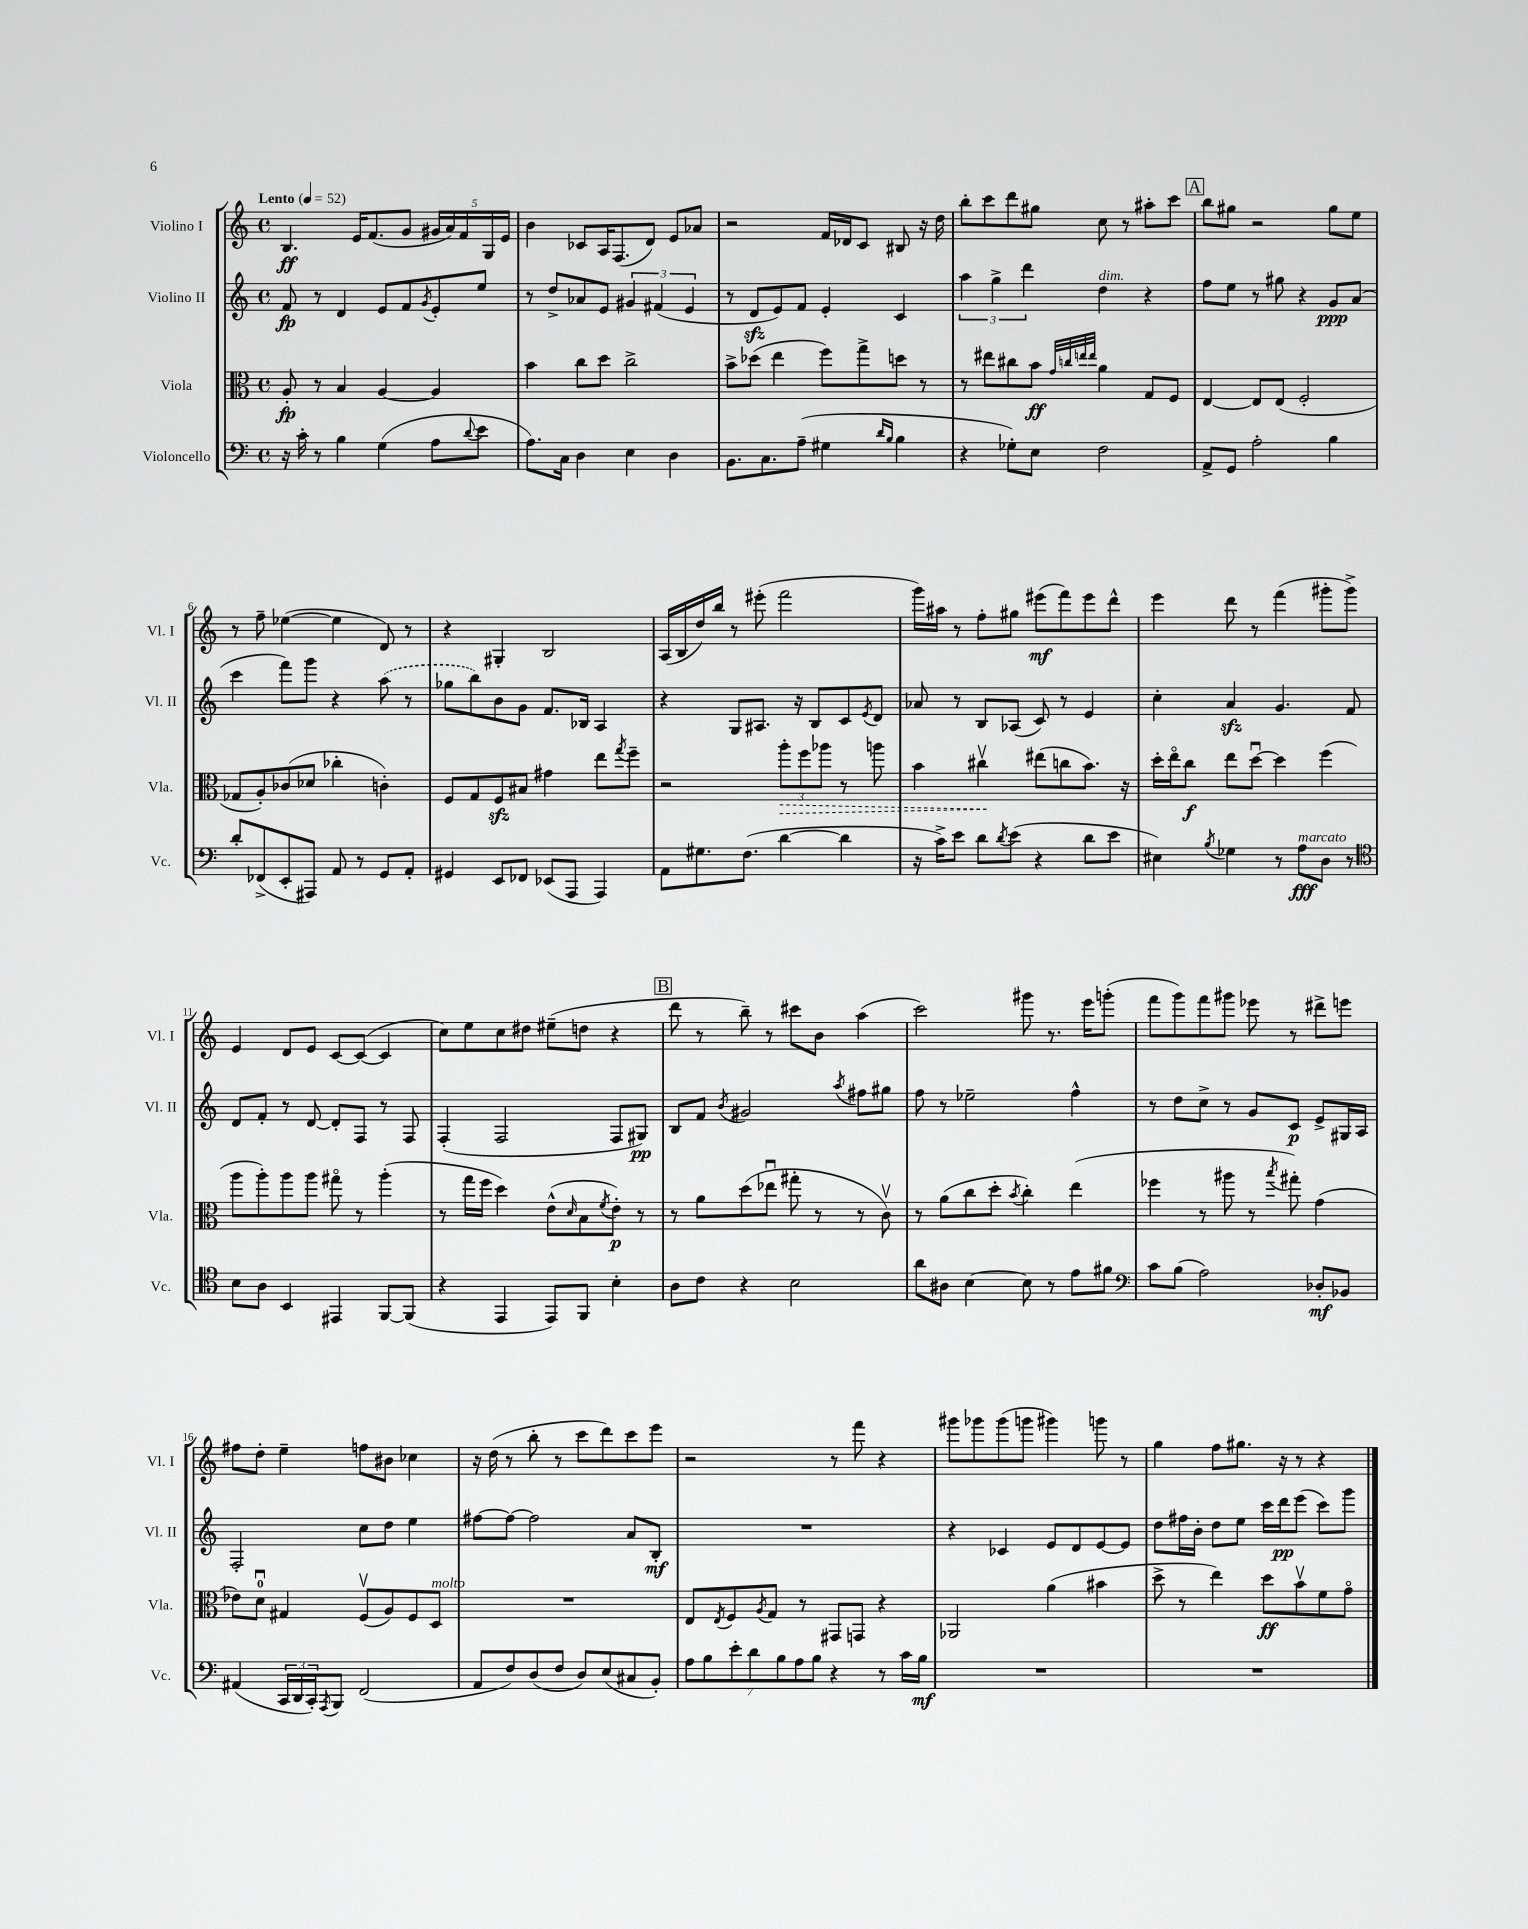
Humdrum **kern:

**kern	**kern	**kern	**kern
*staff4	*staff3	*staff2	*staff1
*clefF4	*clefC3	*clefG2	*clefG2
*k[]	*k[]	*k[]	*k[]
*M4/4	*M4/4	*M4/4	*M4/4
*met(c)	*met(c)	*met(c)	*met(c)
*MM52	*MM52	*MM52	*MM52
16r	8A'	8f	4.B
16c'	.	.	.
8r	8r	8r	.
4B	4B	4d	.
.	.	.	16e
.	.	.	(8.f
(4G	[4A	8e	.
.	.	8f	8g
.	.	8qg	.
8A	4A]	8e'	20g#
.	.	.	20a)
.	.	.	20f
8qqd	.	.	.
8e	.	8ee	.
.	.	.	20G
.	.	.	20e
=	=	=	=
8.A)	4b	8r	4b
.	.	8dd^	.
16C	.	.	.
4D	8cc	8a-	8c-
.	8dd	8e	16A
.	.	.	(8.F
4E	2cc^	6g#	.
.	.	.	8d)
.	.	(6f#	.
4D	.	.	8e
.	.	6e	.
.	.	.	8a-
=	=	=	=
8.BB	8b^	8r	2r
.	(8dd-	8d	.
8.C	.	.	.
.	4ee	8e)	.
(8A~	.	8f	.
4G#	8ff)	4e'	16f
.	.	.	16d-
.	8gg^	.	8c
16qqd	.	.	.
16qqB	.	.	.
4B	8dd	4c	8B#
.	8r	.	16r
.	.	.	16dd
=	=	=	=
4r	8r	6aa	8bb'
.	8ee#	.	8ccc
.	.	6gg^	.
8G-')	8cc#	.	8ddd
.	.	6ddd	.
8E	8b	.	8gg#
.	32qqg	.	.
.	32qqcc	.	.
.	32qqee	.	.
.	32qqee	.	.
2F	4a	4dd	8cc
.	.	.	8r
.	8G	4r	8aa#'
.	8F	.	8ccc
=	=	=	=
8AA^	[4E	8ff	8bb
8GG	.	8ee	8gg#
2A'	8E]	8r	2r
.	(8E	8gg#	.
.	2F'	4r	.
4B	.	8g	8gg#
.	.	(8a	8ee
=	=	=	=
8d'	8G-	4ccc	8r
(8FF-^	8A')	.	8ff~
8EE'	(8c-	8fff)	([4ee-
8AAA#)	8d-	8ggg	.
8AA	4cc-'	4r	4ee-]
8r	.	.	.
8GG	4c')	(8aa	8d)
8AA'	.	8r	8r
=	=	=	=
4GG#	8F	8gg-	4r
.	8G	8bb)	.
8EE	8F	8b	4G#'
8FF-	8B#	8g	.
(8EE-	4g#	8.f	2B
8AAA	.	.	.
.	.	16B-	.
4AAA)	8ee	4A	.
.	8qgg	.	.
.	8ff~	.	.
=	=	=	=
8AA	2r	4r	(16A
.	.	.	16B
8.G#	.	.	16dd)
.	.	.	16bb
.	.	8G	8r
(8.F	.	.	.
.	.	8.A#	(8eee#'
[4d	12aa'	.	2fff
.	.	16r	.
.	12ff	.	.
.	.	8B	.
.	12aa-	.	.
4d]	8r	8c	.
.	.	8qe	.
.	8aa	8d	.
=	=	=	=
16r	4b	8a-	16ggg)
16c^)	.	.	16aa#
8e	.	8r	8r
8d	4cc#v	8B	8ff'
8qd	.	.	.
(8e	.	(8A-	8gg#
4r	(8ee#	8c)	(8eee#
.	8cc	8r	8fff)
8d	8.b)	4e	8eee#
8e	.	.	8ddd^^
.	16r	.	.
=	=	=	=
4E#)	16dd'	4cc'	4eee
.	16eeo	.	.
.	8cc	.	.
8qB	.	.	.
4G-	8ee	4a	8ddd
.	[8ddu	.	8r
8r	4dd]	4.g	(4fff
8A	.	.	.
8D	(4ff	.	8ggg#'
8r	.	8f	8ggg#^)
=	=	=	=
*clefC4	*	*	*
8B	8aa	8d	4e
8A	8aa')	8f'	.
4BB	8aa	8r	8d
.	8aa	[8d	8e
4EE#	8gg#o	8d']	[8c
.	8r	8F	(8c_
[8FF	(4aa'	8r	4c]
(8FF]	.	8F	.
=	=	=	=
4r	8r	(4F'	8cc)
.	16gg	.	8ee
.	16ff	.	.
4EE	4dd)	2F	8cc
.	.	.	8dd#
8EE)	(8e^^	.	(8ee#~
.	16qqd	.	.
8FF	8B	.	8dd
.	8qf	.	.
4B'	8e')	8F	4r
.	8r	8G#)	.
=	=	=	=
8A	8r	8B	8ddd
8c	8a	8f	8r
.	.	8qb	.
4r	(8dd	2g#	8bb~)
.	8ee-u	.	8r
2B	8gg#'	.	8ccc#
.	8r	.	8b
.	.	8qaa	.
.	8r	8ff#	(4aa
.	8cv)	8gg#	.
=	=	=	=
8a	8r	8ff	2ccc)
8A#	(8a	8r	.
[4B	8cc	2ee-~	.
.	8dd'	.	.
.	8qb	.	.
8B]	4cc')	.	8ggg#
8r	.	.	8.r
8e	(4ee	4ff^^	.
.	.	.	16eee
8f#	.	.	(8ggg'
=	=	=	=
*clefF4	*	*	*
8c	4ff-	8r	8fff
(8B	.	8dd	8ggg)
2A)	8r	8cc^	8fff
.	8aa#	8r	8ggg#
.	8r	8g	8eee-
.	8qbb	.	.
.	8gg#')	8c	8r
8D-'	(4g	8e^	8ddd#^
8BB-	.	16G#	8eee
.	.	16A	.
=	=	=	=
(4AA#	8e-)	2F'	8ff#
.	8du	.	8dd'
24CC	4G#	.	4ee~
24DD	.	.	.
24CC')	.	.	.
8qAAA	.	.	.
8BBB	.	.	.
(2FF	(8Fv	8cc	8ff
.	8A)	8dd	8b#
.	8F	4ee	4cc-
.	8D	.	.
=	=	=	=
8AA	1r	[8ff#	16r
.	.	.	(16dd
8F)	.	8ff#_	8r
(8D	.	2ff#]	8bb'
8F	.	.	8r
8D)	.	.	8ccc
(8E	.	.	8ddd)
8C#	.	8a	8ccc
8BB')	.	8B'	8eee
=	=	=	=
14A	8E	1r	2r
14B	.	.	.
.	8qE	.	.
.	8F	.	.
14e'	.	.	.
14d	.	.	.
.	8qA	.	.
.	8G	.	.
14B	.	.	.
14A	.	.	.
.	8r	.	.
14B	.	.	.
4r	8GG#	.	8r
.	8GG	.	8fff
8r	4r	.	4r
16c	.	.	.
16B	.	.	.
=	=	=	=
1r	2AA-	4r	8ggg#
.	.	.	8ggg-
.	.	4c-	(8ggg-
.	.	.	8ggg
.	(4a	8e	4ggg#)
.	.	8d	.
.	4b#	[8e	8ggg
.	.	8e]	8r
=	=	=	=
1r	8dd^	8dd	4gg
.	8r	16ff#	.
.	.	16b'	.
.	4ee)	8dd	8ff
.	.	8ee	8.gg#
.	8dd	16ccc	.
.	.	16ddd	16r
.	8bv	(8eee	8r
.	8f	8ccc)	4r
.	8go	8ggg	.
==	==	==	==
*-	*-	*-	*-
